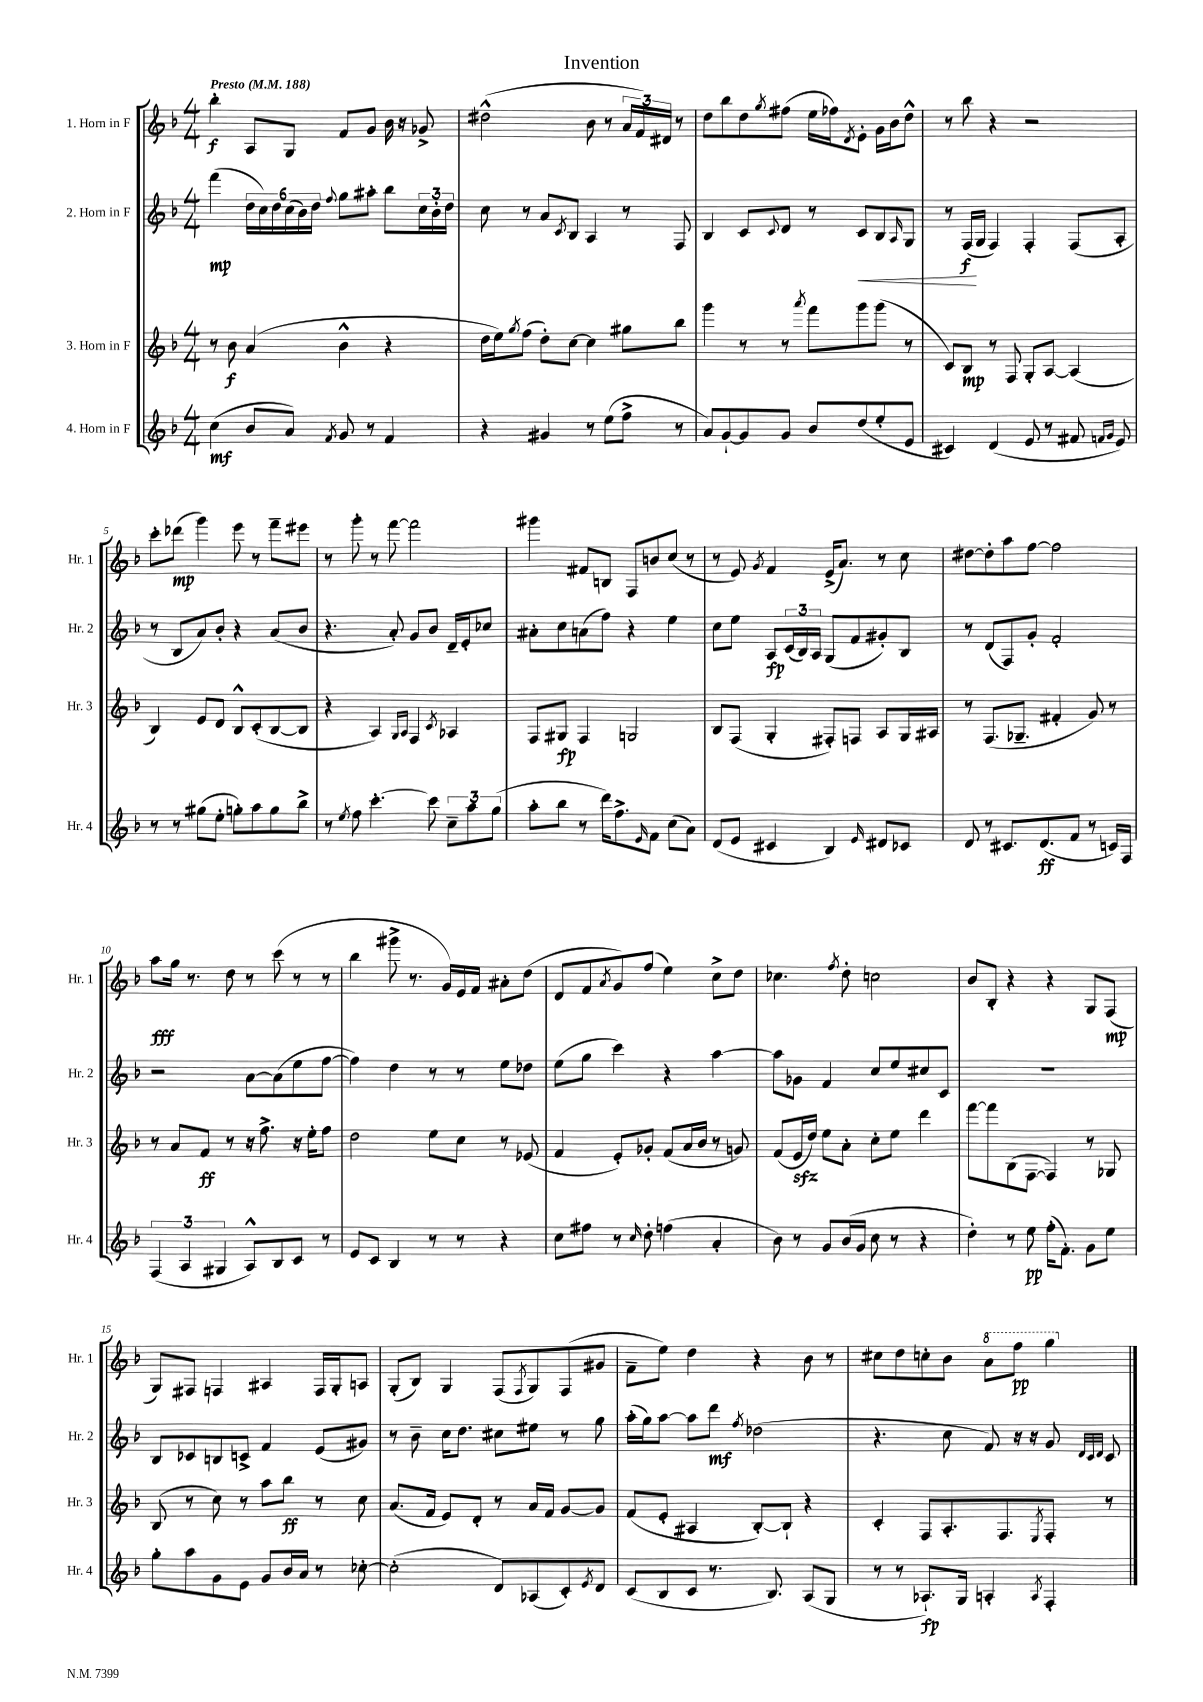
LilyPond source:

\header { title = "Invention" }
<<
\new StaffGroup <<
\new Staff = "s0" \with { instrumentName = "1. Horn in F" shortInstrumentName = "Hr. 1" } {
    \clef treble \key f \major \numericTimeSignature \time 4/4 \tempo "Presto" 4 = 188
    bes''4-.\f a8 g8 f'8 g'8 bes'16 r16 ges'8-> |
    dis''2-^( bes'8 r8 \tuplet 3/2 { a'16 f'16) dis'16 } r8 |
    d''8 bes''8 d''8 \acciaccatura { g''8 } fis''8( e''16 fes''16) \acciaccatura { d'8 } e'8-. g'16 bes'16 d''8-^ |
    r8 bes''8 r4 r2 |
    c'''8-. des'''8\mp( g'''4) e'''8 r8 f'''8-- eis'''8 |
    r8 g'''8-. r8 f'''8~ f'''2 |
    gis'''4 fis'8 b8 f8 b'8 c''8( r8 |
    r8 e'8) \acciaccatura { g'8 } f'4 e'16->( a'8.) r8 c''8 |
    dis''8~ dis''8-. a''8 f''8~ f''2 |
    a''8\fff g''16 r8. d''8 r8 c'''8( r8 r8 |
    bes''4 gis'''8-> r8. g'16) e'16 f'16 ais'8-. d''8( |
    d'8 f'8 \acciaccatura { a'8 } g'8) f''8( e''4) c''8-> d''8 |
    ces''4. \acciaccatura { f''8 } d''8-. c''2 |
    bes'8 bes8-. r4 r4 g8 f8\mp( |
    g8) fis8 f4 ais4 f16 g16-. a8 |
    g8-.( bes8) g4 f8( \acciaccatura { f8 } g8) f8( gis'8 |
    f'8-- e''8) d''4 r4 bes'8 r8 |
    cis''8 d''8 c''8-. bes'8 \ottava #1 a''8 f'''8\pp g'''4 \ottava #0 \bar "|." |
}
\new Staff = "s1" \with { instrumentName = "2. Horn in F" shortInstrumentName = "Hr. 2" } {
    \clef treble \key f \major \numericTimeSignature \time 4/4
    f'''4\mp( \tuplet 6/4 { d''16 c''16) d''16 c''16( bes'16) d''16 } \appoggiatura { f''8 } g''8 ais''8-. bes''8 \tuplet 3/2 { c''16 bes'16-. d''16 } |
    c''8 r8 a'8 \acciaccatura { c'8 } bes8 a4 r8 f8 |
    bes4 c'8 \appoggiatura { c'8 } d'8 r8 c'8\< bes8 \grace { a16 } g8 |
    r8 f16\f\!( g16 f4) f4-. f8( a8-. |
    r8 bes8 a'8) bes'8-. r4 a'8( bes'8 |
    r4. a'8-.) g'8 bes'8 d'16-- e'16-. ces''8 |
    ais'8-. c''8 a'8( f''8) r4 e''4 |
    c''8 e''8 a8\fp \tuplet 3/2 { c'16( bes16) a16 } g8( f'8 gis'8-.) bes8 |
    r8 d'8( f8) g'8-. f'2-. |
    r2 a'8~ a'8( e''8 f''8~ |
    f''4) d''4 r8 r8 e''8 des''8 |
    e''8( g''8 c'''4) r4 a''4~ |
    a''8 ges'8 f'4 c''8 e''8 cis''8 c'8 |
    R1 |
    bes8 ces'8 b8 c'8-> f'4 e'8( gis'8) |
    r8 bes'8-- c''16 d''8. cis''8 eis''8 r8 g''8 |
    a''16-.( g''16) a''8~ a''8 d'''8\mf \acciaccatura { f''8 } des''2( |
    r4. c''8 f'8) r16 r16 g'8 \grace { d'32 c'32 d'32 } c'8 \bar "|." |
}
\new Staff = "s2" \with { instrumentName = "3. Horn in F" shortInstrumentName = "Hr. 3" } {
    \clef treble \key f \major \numericTimeSignature \time 4/4
    r8 bes'8\f a'4( bes'4-^ r4 |
    d''16 e''16) \acciaccatura { g''8 } f''8( d''8-.) c''8~ c''4 gis''8 bes''8 |
    g'''4 r8 r8 \acciaccatura { a'''8 } f'''8 g'''8 g'''8( r8 |
    c'8) bes8\mp r8 f8 g8-. a8~ a4( |
    bes4) e'8 d'8 bes8-^ c'8-.( bes8~ bes8 |
    r4 a4) \grace { g16 a16 } f4 \acciaccatura { c'8 } aes4 |
    f8 gis8\fp f4 g2 |
    bes8 f8( g4-. fis8-.) f8 a8 g16 ais16 |
    r8 f8.( ges8.-- fis'4-. g'8) r8 |
    r8 a'8 f'8\ff r8 r16 f''8.-> r16 e''16-. f''8 |
    d''2 e''8 c''8 r8 ees'8( |
    f'4 e'8-.) ges'8-. f'8( a'16 bes'16 r8 g'8) |
    f'8( e'16\sfz d''16) e''8 a'8-. c''8-. e''8 d'''4 |
    f'''8~ f'''8 bes8( f8~ f4) r8 ges8 |
    bes8( r8 c''8) r8 a''8 bes''8\ff r8 c''8 |
    a'8.( f'16 e'8) d'8-. r8 a'16 f'16 g'8~ g'8 |
    f'8( e'8-. ais4 bes8~-.) bes8-! r4 |
    c'4-. f8 a8.-. f8. \acciaccatura { e8 } f8-. r8 \bar "|." |
}
\new Staff = "s3" \with { instrumentName = "4. Horn in F" shortInstrumentName = "Hr. 4" } {
    \clef treble \key f \major \numericTimeSignature \time 4/4
    c''4\mf( bes'8 a'8) \acciaccatura { f'8 } g'8 r8 f'4 |
    r4 gis'4 r8 e''8( f''8-> r8 |
    a'8) g'8~-! g'8 g'8 bes'8 d''8( e''8-. e'8 |
    cis'4) d'4( e'8 r8 fis'8 \grace { f'16 g'16 } e'8) |
    r8 r8 gis''8( e''8-. g''8-.) a''8 g''8 bes''8-> |
    r8 \acciaccatura { e''8 } f''8 c'''4.~-. c'''8 \tuplet 3/2 { c''8-- a''8 g''8( } |
    a''8-. bes''8 r8 d'''16) f''8.-> \grace { e'16 } f'8 c''8( a'8) |
    d'8( e'8 cis'4 bes4) \grace { e'16 } dis'8 ces'8 |
    d'8 r8 cis'8. d'8.\ff( f'8 r8 c'16) f16 |
    \tuplet 3/2 { f4( a4 gis4 } a8-^) bes8 c'8 r8 |
    e'8 c'8 bes4 r8 r8 r4 |
    c''8 fis''8 r8 \grace { c''16 } d''8-. f''4( a'4-. |
    bes'8) r8 g'8 bes'16( g'16 c''8 r8 r4 |
    d''4-.) r8 e''8\pp f''16-.( f'8.-.) g'8 e''8 |
    g''8-. a''8 g'8 e'8 g'8 bes'16 a'16 r8 ces''8~-. |
    ces''2-.( d'8) aes8( c'8-.) \acciaccatura { e'8 } d'8 |
    c'8( bes8 c'8 r8. bes8.) a8( g8 |
    r8 r8 aes8.-!\fp) g16 a4-. \acciaccatura { a8 } f4-. \bar "|." |
}
>>
>>
